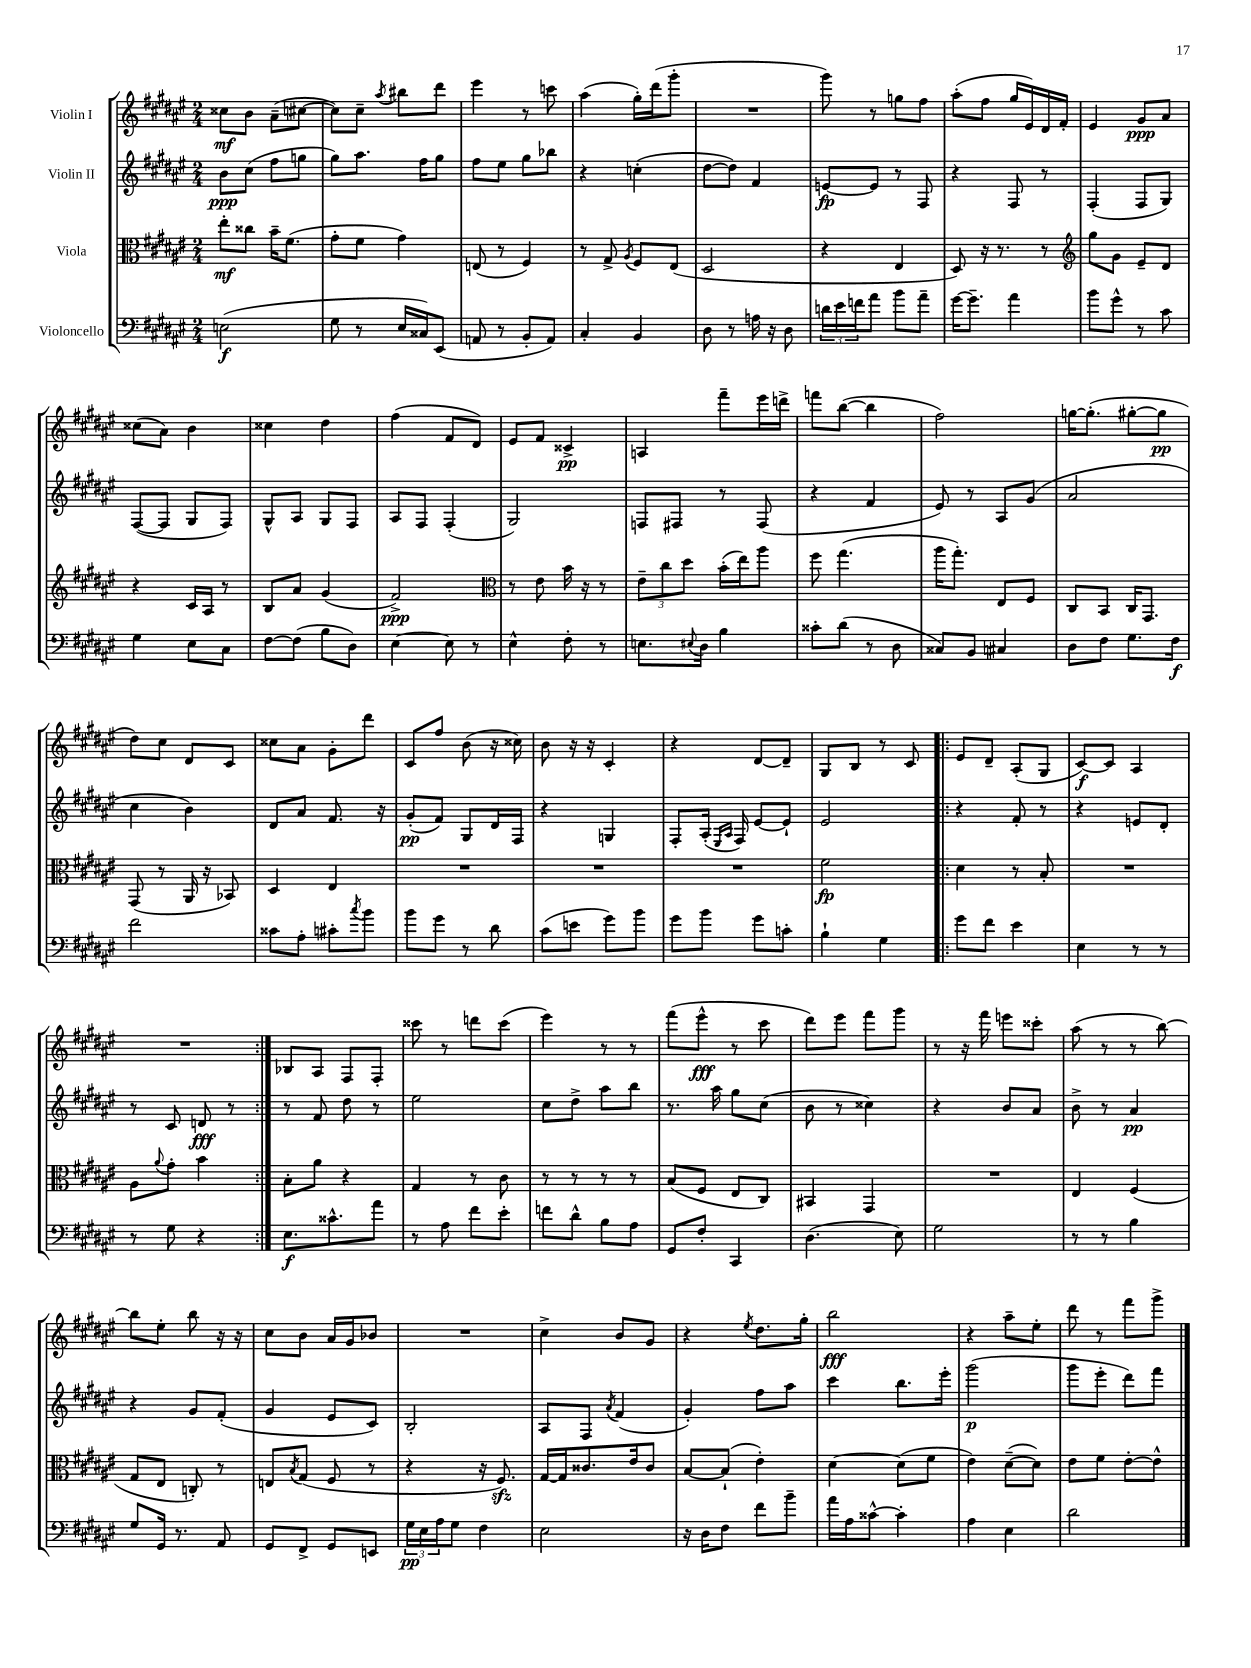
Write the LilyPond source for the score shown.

<<
\new StaffGroup <<
\new Staff = "s0" \with { instrumentName = "Violin I" } {
    \clef treble \key fis \major \numericTimeSignature \time 2/4
    cisis''8\mf b'8 ais'8--( cis''8~ |
    cis''8) cis''8-- \acciaccatura { ais''8 } bis''8 dis'''8 |
    eis'''4 r8 c'''8 |
    ais''4( gis''16-.) dis'''16( gis'''8-. |
    R2 |
    gis'''8) r8 g''8 fis''8 |
    ais''8-.( fis''8 gis''16 eis'16) dis'16 fis'16-. |
    eis'4 gis'8\ppp ais'8 |
    cisis''8( ais'8) b'4 |
    cisis''4 dis''4 |
    fis''4( fis'8 dis'8) |
    eis'8 fis'8 cisis'4->\pp |
    a4 fis'''8-- eis'''16 d'''16-> |
    f'''8 b''8~( b''4 |
    fis''2) |
    g''16~ g''8.-.( gis''8~-. gis''8\pp |
    dis''8) cis''8 dis'8 cis'8 |
    cisis''8 ais'8 gis'8-. dis'''8 |
    cis'8 fis''8 b'8( r16 cisis''16) |
    b'8 r16 r16 cis'4-. |
    r4 dis'8~ dis'8-- |
    gis8 b8 r8 cis'8 |
    \repeat volta 2 { eis'8 dis'8-- ais8-.( gis8 |
    cis'8~\f) cis'8 ais4 |
    R2 | }
    bes8 ais8 fis8 fis8-. |
    cisis'''8 r8 d'''8 cisis'''8( |
    eis'''4) r8 r8 |
    fis'''8( eis'''8-^\fff r8 cis'''8 |
    dis'''8) eis'''8 fis'''8 gis'''8 |
    r8 r16 fis'''16 e'''8 cisis'''8-. |
    ais''8( r8 r8 b''8~) |
    b''8 eis''8-. b''8 r16 r16 |
    cis''8 b'8 ais'16 gis'16 bes'8 |
    R2 |
    cis''4-> b'8 gis'8 |
    r4 \acciaccatura { eis''8 } dis''8. gis''16-. |
    b''2\fff |
    r4 ais''8-- eis''8-. |
    dis'''8 r8 fis'''8 gis'''8-> \bar "|." |
}
\new Staff = "s1" \with { instrumentName = "Violin II" } {
    \clef treble \key fis \major \numericTimeSignature \time 2/4
    b'8\ppp cis''8( fis''8 g''8 |
    gis''8) ais''8. fis''16 gis''8 |
    fis''8 eis''8 gis''8 bes''8 |
    r4 c''4-.( |
    dis''8~ dis''8) fis'4 |
    e'8~\fp e'8 r8 fis8 |
    r4 fis8 r8 |
    fis4-.( fis8 gis8) |
    fis8~( fis8 gis8 fis8) |
    gis8-^ ais8 gis8 fis8 |
    ais8 fis8 fis4-.( |
    gis2) |
    f8 fis8 r8 fis8( |
    r4 fis'4 |
    eis'8) r8 ais8 gis'8( |
    ais'2 |
    cis''4 b'4) |
    dis'8 ais'8 fis'8. r16 |
    gis'8-.\pp( fis'8) gis8 dis'16 fis16 |
    r4 g4 |
    fis8-. ais16-.( \grace { eis16 ais16 } fis16) eis'8~ eis'8-! |
    eis'2 |
    \repeat volta 2 { r4 fis'8-. r8 |
    r4 e'8 dis'8-. |
    r8 cis'8 d'8\fff r8 | }
    r8 fis'8 dis''8 r8 |
    eis''2 |
    cis''8 dis''8-> ais''8 b''8 |
    r8. ais''16 gis''8 cis''8( |
    b'8 r8 cisis''4) |
    r4 b'8 ais'8 |
    b'8-> r8 ais'4\pp |
    r4 gis'8 fis'8-.( |
    gis'4 eis'8 cis'8) |
    b2-. |
    ais8 fis8 \acciaccatura { ais'8 } fis'4( |
    gis'4-.) fis''8 ais''8 |
    cis'''4 b''8. eis'''16-. |
    gis'''2\p( |
    gis'''8 eis'''8-. dis'''8) fis'''8 \bar "|." |
}
\new Staff = "s2" \with { instrumentName = "Viola" } {
    \clef alto \key fis \major \numericTimeSignature \time 2/4
    eis''8-.\mf cisis''8 b'16-- fis'8.( |
    gis'8-. fis'8 gis'4) |
    e8( r8 fis4) |
    r8 gis8-> \acciaccatura { ais8 } fis8 eis8( |
    dis2 |
    r4 eis4 |
    dis8) r16 r8. r8 |
    \clef treble gis''8 gis'8 eis'8-- dis'8 |
    r4 cis'16 ais16 r8 |
    b8 ais'8 gis'4( |
    fis'2->\ppp) |
    \clef alto r8 eis'8 b'16 r16 r8 |
    \tuplet 3/2 { eis'8-- cis''8 dis''8 } b'16-.( eis''16) ais''8 |
    fis''8 gis''4.( |
    ais''16 gis''8.-.) eis8 fis8 |
    cis8 b,8 cis16 gis,8. |
    gis,8( r8 ais,16 r16 bes,8) |
    dis4 eis4 |
    R2 |
    R2 |
    R2 |
    fis'2\fp |
    \repeat volta 2 { dis'4 r8 b8-. |
    R2 |
    ais8 \appoggiatura { ais'8 } gis'8-. b'4 | }
    b8-. ais'8 r4 |
    gis4 r8 cis'8 |
    r8 r8 r8 r8 |
    b8( fis8 eis8 cis8) |
    bis,4 gis,4 |
    R2 |
    eis4 fis4( |
    gis8 eis8 c8-.) r8 |
    e8 \acciaccatura { b8 } gis8( fis8 r8 |
    r4 r16 fis8.\sfz) |
    gis16~ gis16 cisis'8. eis'16 cisis'8 |
    b8~ b8-!( eis'4-.) |
    dis'4~ dis'8( fis'8 |
    eis'4) dis'8~--( dis'8) |
    eis'8 fis'8 eis'8~-. eis'8-^ \bar "|." |
}
\new Staff = "s3" \with { instrumentName = "Violoncello" } {
    \clef bass \key fis \major \numericTimeSignature \time 2/4
    e2\f( |
    gis8 r8 eis16 cisis16) eis,8( |
    a,8 r8 b,8-. a,8) |
    cis4-. b,4 |
    dis8 r8 a16 r16 dis8 |
    \tuplet 3/2 { d'16 eis'16 f'16 } ais'8 b'8 ais'8-- |
    gis'16~ gis'8.-- ais'4 |
    b'8 gis'8-^ r8 cis'8 |
    gis4 eis8 cis8 |
    fis8~ fis8( b8 dis8) |
    eis4~ eis8 r8 |
    eis4-^ fis8-. r8 |
    e8. \appoggiatura { eis8 } dis16 b4 |
    cisis'8-. dis'8( r8 dis8 |
    cisis8) b,8 cis4 |
    dis8 fis8 gis8. fis16\f |
    fis'2 |
    cisis'8 ais8-. cis'8-. \acciaccatura { cis''8 } b'8 |
    b'8 gis'8 r8 dis'8 |
    cis'8( e'8 gis'8) b'8 |
    gis'8 b'8 gis'8 c'8-. |
    b4-! gis4 |
    \repeat volta 2 { gis'8 fis'8 eis'4 |
    eis4 r8 r8 |
    r8 gis8 r4 | }
    eis8.\f cisis'8.-^ ais'8 |
    r8 ais8 fis'8 eis'8-. |
    f'8 dis'8-^ b8 ais8 |
    gis,8 fis8-. cis,4 |
    dis4.( eis8) |
    gis2 |
    r8 r8 b4 |
    gis8 gis,16 r8. ais,8 |
    gis,8 fis,8-> gis,8 e,8 |
    \tuplet 3/2 { gis16\pp eis16 ais16 } gis8 fis4 |
    eis2 |
    r16 dis16 fis8 fis'8 b'8-- |
    ais'16 ais16 cisis'8~-^ cisis'4-. |
    ais4 eis4 |
    dis'2 \bar "|." |
}
>>
>>
\layout { \context { \Score \remove "Bar_number_engraver" } }
